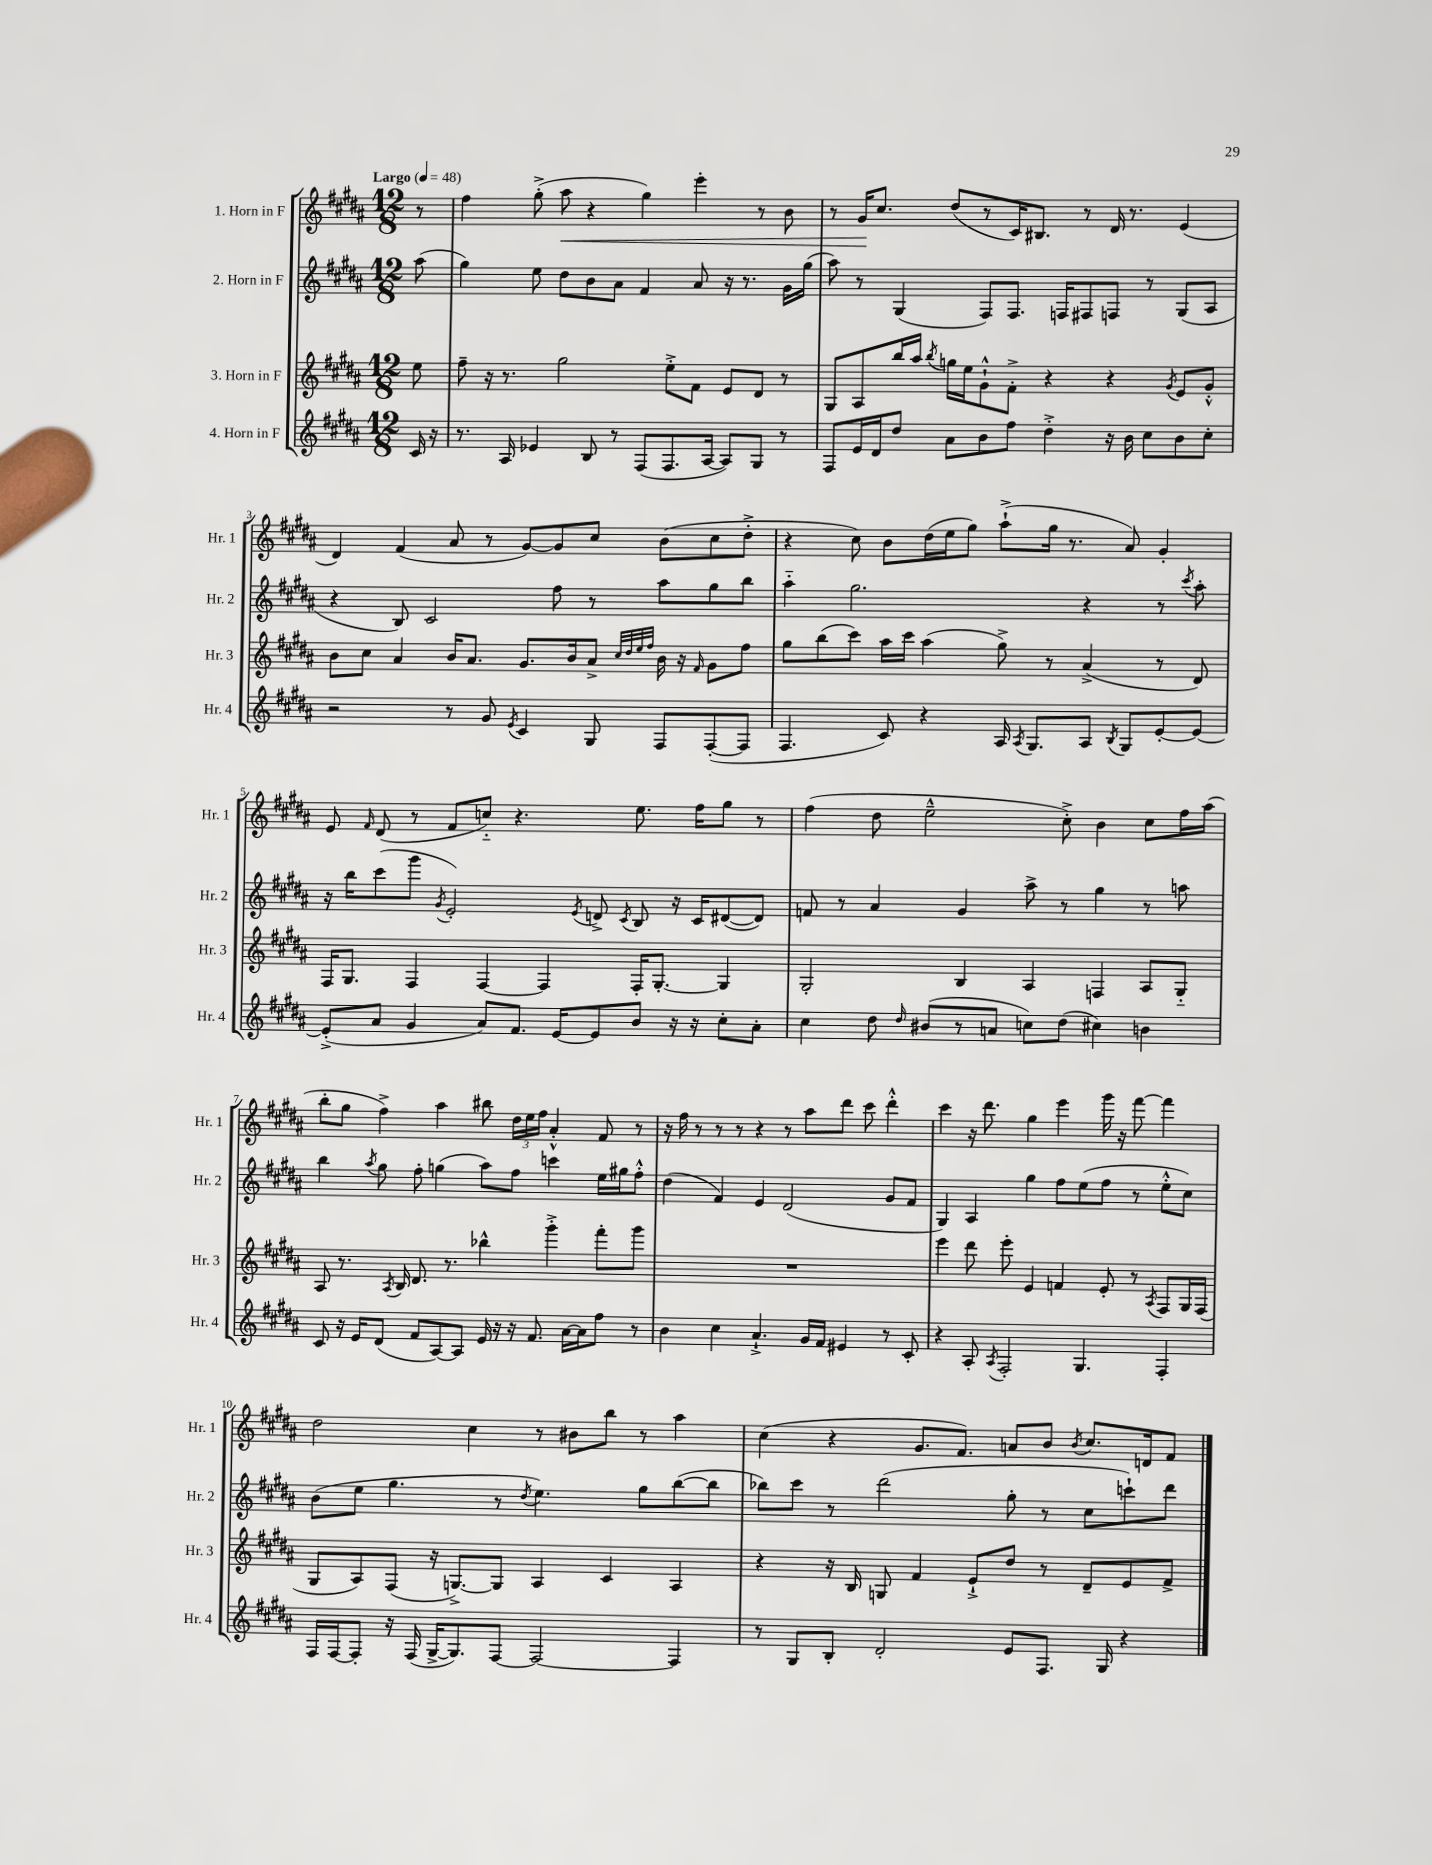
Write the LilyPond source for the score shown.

<<
\new StaffGroup <<
\new Staff = "s0" \with { instrumentName = "1. Horn in F" shortInstrumentName = "Hr. 1" } {
    \clef treble \key b \major \numericTimeSignature \time 12/8 \partial 8 \tempo "Largo" 4 = 48
    \autoBeamOff r8 |
    fis''4 gis''8-.->( ais''8\< r4 gis''4) e'''4-. r8 b'8 |
    r8 gis'16[\! cis''8.] dis''8[( r8 cis'16) bis8.] r8 dis'16 r8. e'4( |
    dis'4) fis'4( ais'8 r8 gis'8[~) gis'8 cis''8] b'8[( cis''8 dis''8]-.-> |
    r4 cis''8) b'8[ dis''16( e''16 gis''8]) ais''8[-!->( gis''16] r8. ais'8) gis'4-. |
    e'8 \grace { fis'16 } dis'8( r8 fis'8[ c''8]-_) r4. e''8. fis''16[ gis''8] r8 |
    fis''4( dis''8 e''2---^ cis''8-.->) b'4 cis''8[ fis''16 ais''16]( |
    b''8[-. gis''8] fis''4->) ais''4 bis''8 \tuplet 3/2 { dis''16[ e''16 fis''16] } ais'4-.-^ fis'8 r8 |
    r16 fis''16 r8 r8 r8 r4 r8 ais''8[ dis'''8] cis'''8 dis'''4-.-^ |
    cis'''4 r16 dis'''8. gis''4 e'''4 gis'''16 r16 fis'''8~ fis'''4 |
    dis''2 cis''4 r8 bis'8[ b''8] r8 ais''4 |
    cis''4( r4 gis'8.[ fis'8.]) a'8[ b'8] \acciaccatura { b'8 } cis''8.[ d'16 fis'8] \bar "|." |
}
\new Staff = "s1" \with { instrumentName = "2. Horn in F" shortInstrumentName = "Hr. 2" } {
    \clef treble \key b \major \numericTimeSignature \time 12/8 \partial 8
    \autoBeamOff ais''8( |
    gis''4) e''8 dis''8[ b'8 ais'8] fis'4 ais'8 r16 r8. gis'16[ gis''16]( |
    ais''8) r8 gis4( fis8[) fis8.] f16[ fis8 f8] r8 gis8[( ais8] |
    r4 b8) cis'2 fis''8 r8 ais''8[ gis''8 b''8] |
    ais''4-_ gis''2. r4 r8 \acciaccatura { cis'''8 } ais''8-. |
    r16 b''16[ cis'''8( gis'''8] \acciaccatura { gis'8 } e'2-.) \acciaccatura { e'8 } d'8-> \acciaccatura { cis'8 } b8 r16 cis'16[ dis'8~( dis'8]) |
    f'8 r8 ais'4 gis'4 ais''8-> r8 gis''4 r8 a''8 |
    b''4 \acciaccatura { ais''8 } gis''8 fis''8-. g''4( ais''8[) fis''8] c'''4 e''16[ gis''16 fis''8]-.-^ |
    dis''4( fis'4) e'4 dis'2( gis'8[ fis'8] |
    gis4) ais4 gis''4 fis''8[ e''8( fis''8] r8 e''8[-.-^ cis''8]) |
    b'8[( e''8] gis''4. r8 \acciaccatura { dis''8 } e''4.) gis''8[ b''8~( b''8] |
    bes''8[) cis'''8] r8 dis'''2( gis''8-. r8 cis''8[ c'''8-!) dis'''8] \bar "|." |
}
\new Staff = "s2" \with { instrumentName = "3. Horn in F" shortInstrumentName = "Hr. 3" } {
    \clef treble \key b \major \numericTimeSignature \time 12/8 \partial 8
    \autoBeamOff e''8 |
    fis''8-- r16 r8. gis''2 e''8[-.-> fis'8] e'8[ dis'8] r8 |
    gis8[ ais8 b''16 ais''16] \acciaccatura { b''8 } g''16[ e''16 gis'8-!-^ fis'8]-.-> r4 r4 \acciaccatura { gis'8 } e'8[ gis'8]-.-^ |
    b'8[ cis''8] ais'4 b'16[ ais'8.] gis'8.[ b'16 ais'8]-> \grace { cis''32[ dis''32 e''32 fis''32] } b'16 r16 \grace { fis'16 } gis'8[ fis''8] |
    gis''8[ b''8( cis'''8]) ais''16[ cis'''16] ais''4( gis''8->) r8 ais'4->( r8 dis'8) |
    fis16[ gis8.] fis4 fis4~ fis4 fis16[-. gis8.]~-. gis4 |
    gis2-. b4 ais4 f4 ais8[ gis8]-_ |
    ais8 r8. \acciaccatura { ais8 } b16 dis'8. r8. bes''4-^ gis'''4-.-> fis'''8[-. gis'''8] |
    R1. |
    e'''4 dis'''8 e'''8-. e'4 f'4 e'8-. r8 \acciaccatura { ais8 } fis8[ gis16 fis16]( |
    gis8[ ais8) fis8]( r16 g8.[~->) g8] ais4 cis'4 ais4 |
    r4 r16 b16 g8 fis'4 e'8[-!-> dis''8] r8 dis'8[-- e'8 fis'8]-> \bar "|." |
}
\new Staff = "s3" \with { instrumentName = "4. Horn in F" shortInstrumentName = "Hr. 4" } {
    \clef treble \key b \major \numericTimeSignature \time 12/8 \partial 8
    \autoBeamOff cis'16 r16 |
    r8. ais16 ees'4 b8 r8 fis8[( fis8. ais16]~ ais8[) gis8] r8 |
    fis8[ e'16 dis'16 dis''8] ais'8[ b'8 fis''8] dis''4-.-> r16 b'16 cis''8[ b'8 cis''8]-. |
    r2 r8 gis'8 \acciaccatura { e'8 } cis'4 gis8 fis8[ fis8~-.( fis8] |
    fis4. cis'8) r4 ais16 \acciaccatura { ais8 } gis8.[ ais8] \acciaccatura { b8 } gis8[ e'8~-. e'8]~ |
    e'8[-.->( ais'8] gis'4 ais'8[) fis'8.] e'16[~ e'8 b'8] r16 r16 cis''8[-. ais'8]-. |
    cis''4 dis''8 \grace { dis''16 } bis'8[( r8 a'8] c''8[) dis''8]( cis''4) b'4 |
    cis'8 r16 e'16[ dis'8]( fis'8[ ais8~) ais8] e'16 r16 r16 fis'8. ais'16[~ ais'16 fis''8] r8 |
    b'4 cis''4 ais'4.-!-> gis'16[ fis'16] eis'4 r8 cis'8-. |
    r4 ais8-. \acciaccatura { ais8 } fis2-. gis4. fis4-. |
    fis16[ fis16~ fis8]-. r16 fis16( gis16[~-> gis8.) fis8]~ fis2~ fis4 |
    r8 gis8[ b8]-. dis'2-. e'8[ fis8.] gis16 r4 \bar "|." |
}
>>
>>
